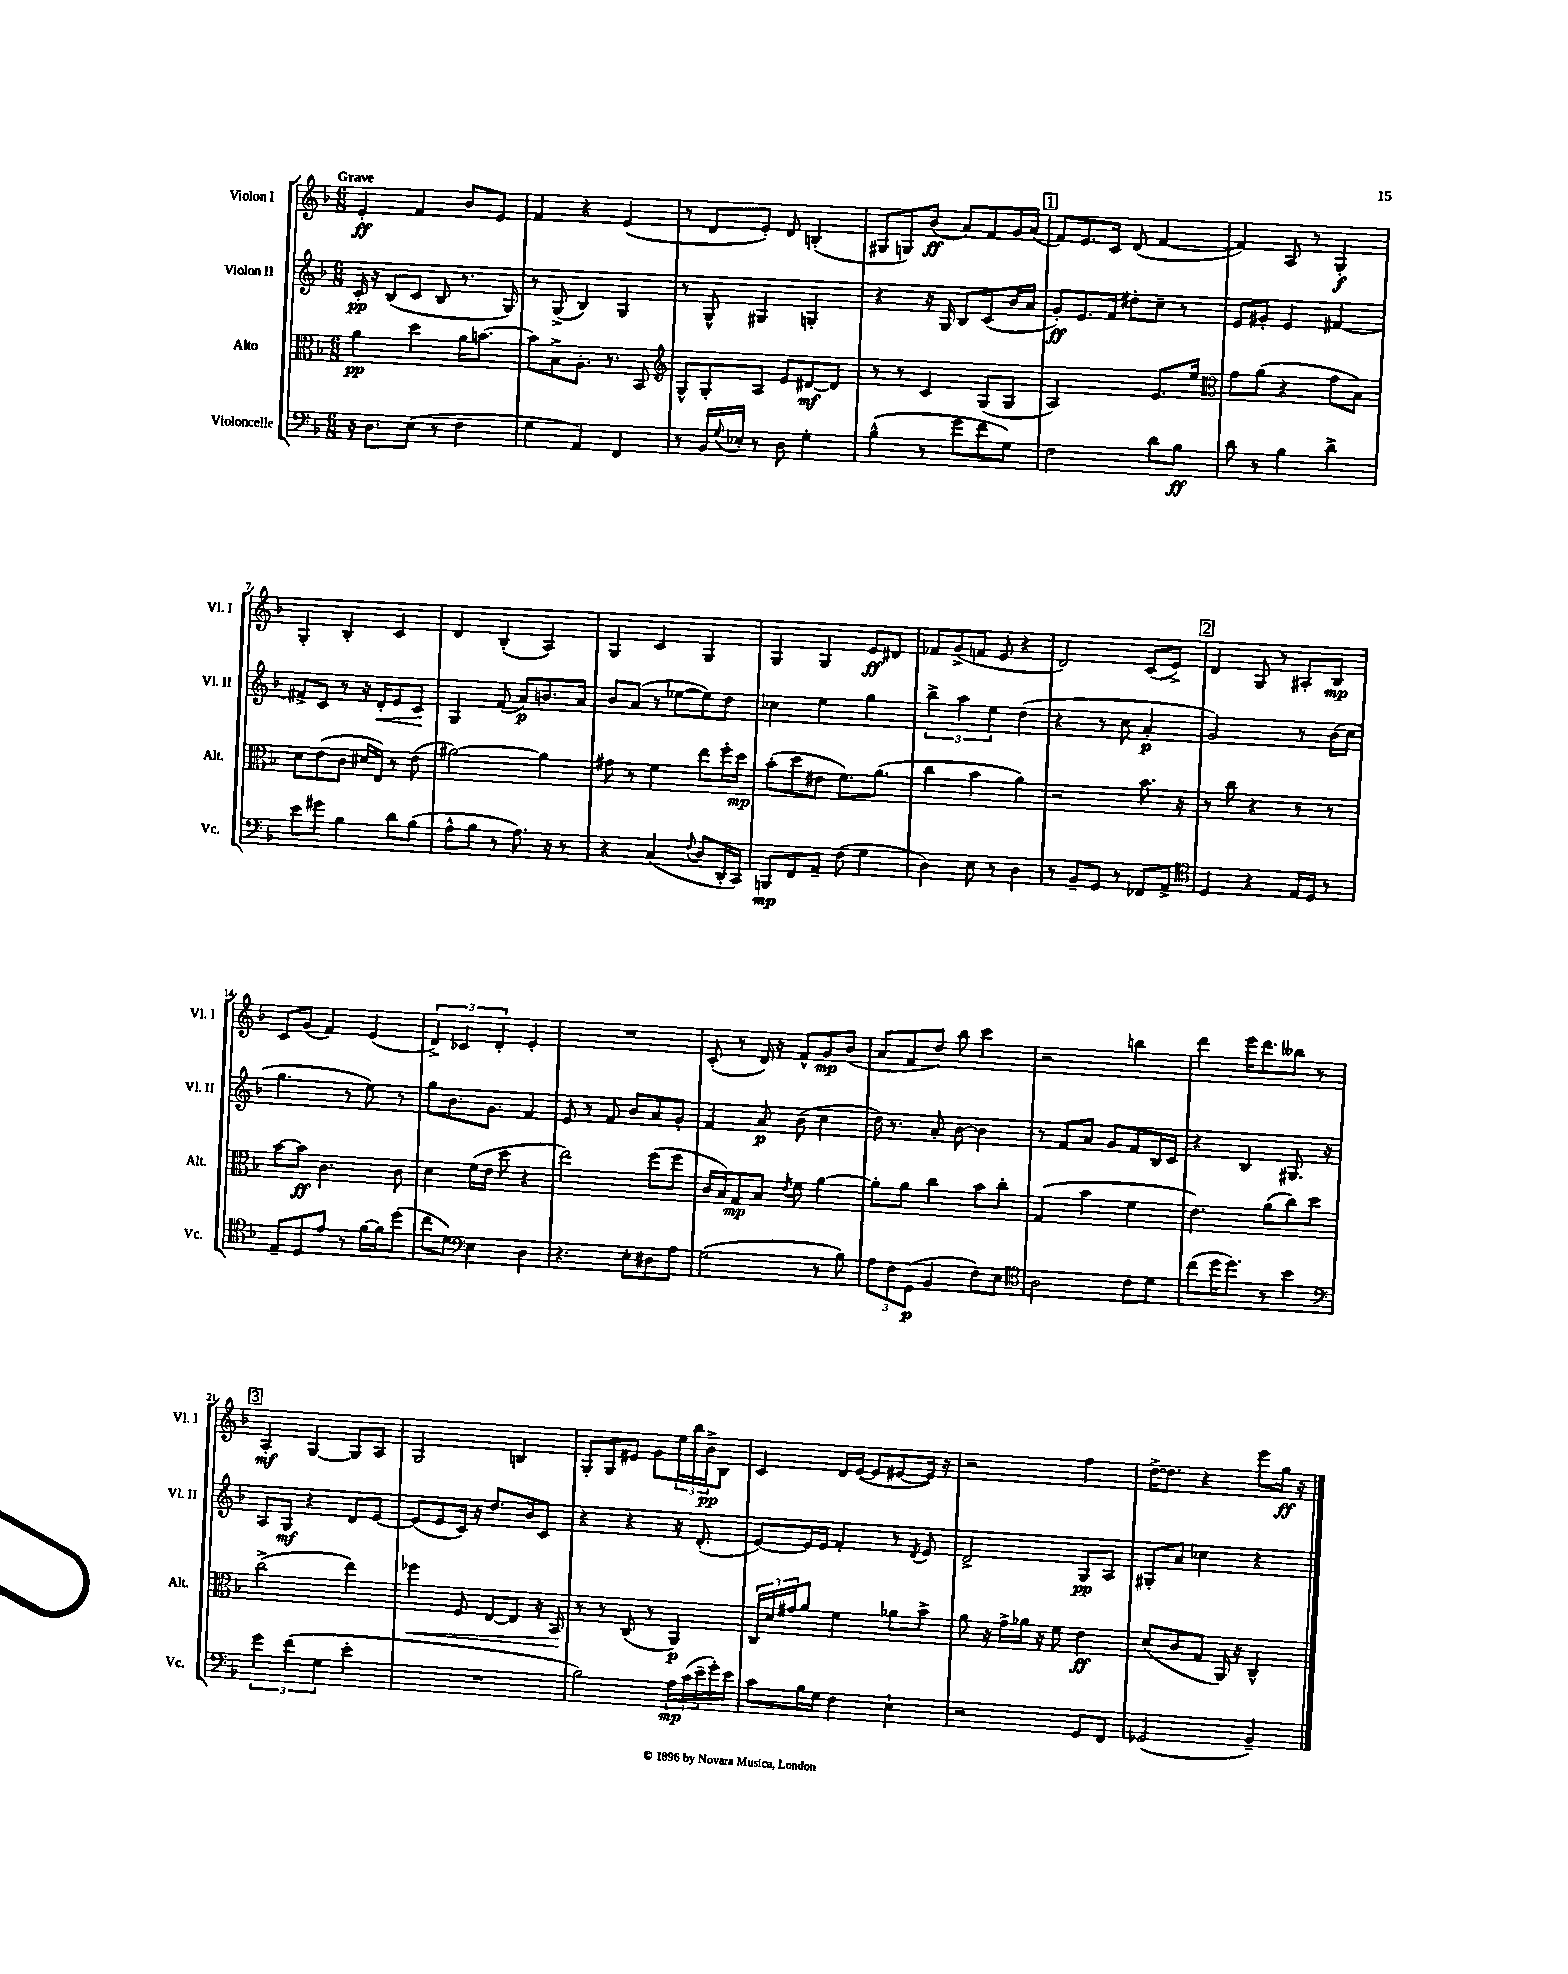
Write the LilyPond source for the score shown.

<<
\new StaffGroup <<
\new Staff = "s0" \with { instrumentName = "Violon I" shortInstrumentName = "Vl. I" } {
    \clef treble \key f \major \numericTimeSignature \time 6/8 \tempo "Grave"
    e'4-.\ff f'4 bes'8 e'8 |
    f'4 r4 e'4( |
    r8 d'8 e'8-.) d'8 b4-.( |
    gis8 g8) bes'8\ff( a'8) f'8 g'16 a'16( |
    \mark \markup { \box "1" } f'8) e'8. c'16 d'8( f'4~ |
    f'4) a8 r8 g4-.\f |
    g4-. bes4-. c'4 |
    d'4 bes4-.( a4) |
    g4 c'4 g4 |
    g4 g4 e'8\ff dis'8 |
    fes'8 g'8->( f'8 e'8 r4 |
    d'2) c'8( e'8->) |
    \mark \markup { \box "2" } d'4 g8 r8 ais8-. bes8\mp |
    c'8 g'8( f'4) e'4( |
    \tuplet 3/2 { d'4->) ces'4 d'4-. } e'4-. |
    R2. |
    c'8-.( r8 d'16) r16 f'8-^ g'8\mp bes'8( |
    a'8 f'8 d''8) bes''8 c'''4 |
    r2 b''4 |
    d'''4 e'''16 d'''8. beses''8 r8 |
    \mark \markup { \box "3" } a4-.\mf g4~ g8 a8 |
    g2 b4 |
    g8-. g8 eis'8 g'8 \tuplet 3/2 { e''16 bes''16 bes'16->\pp } bes8 |
    c'4 d'16 e'16~( e'8 eis'8~ eis'16) r16 |
    r2 f''4 |
    d''16~-> d''8. r4 e'''8 g''16\ff r16 \bar "|." |
}
\new Staff = "s1" \with { instrumentName = "Violon II" shortInstrumentName = "Vl. II" } {
    \clef treble \key f \major \numericTimeSignature \time 6/8
    c'16-.\pp r16 bes8( c'8 bes8 r8. g16) |
    r8 g8->( bes4) g4 |
    r8 g8-^ gis4 g4-. |
    r4 r16 g16 bes8 c'8( bes'16 a'16 |
    \mark \markup { \box "1" } g'8-.\ff) e'8. f'16 dis''8-. c''8-- r8 |
    e'8 gis'8-. e'4 fis'4~ |
    fis'8-> c'8 r8 r16 d'16-.\< e'8 c'8\! |
    g4 f'8( a'8\p) b'8. a'16 |
    bes'8 a'8( r8 ees''8~ ees''8) d''8 |
    ces''4 e''4 g''4 |
    \tuplet 3/2 { bes''4-> a''4 e''4 } d''4( |
    r4 r8 c''8 a'4-.\p |
    \mark \markup { \box "2" } g'2) r8 bes'16( c''16 |
    g''4. r8 e''8) r8 |
    g''8 bes'8. g'8. f'4 |
    e'8 r8 f'8 bes'8 a'8 g'8-. |
    f'4 a'8\p bes'8( c''4 |
    d''16) r8. a'8-. bes'8~ bes'4 |
    r8 f'8 a'8 g'8 f'8 bes16 c'16 |
    r4 bes4 gis8. r16 |
    \mark \markup { \box "3" } a8 g8\mf r4 d'8 e'8~ |
    e'8( e'8 c'16) r16 d''8. bes'16 c'8 |
    r4 r4 r16 d'8.-.( |
    e'8~) e'16 e'16 f'4-. r8 \acciaccatura { d'8 } e'8 |
    d'2-> g8\pp a8 |
    gis8-. a'8 ces''4 r4 \bar "|." |
}
\new Staff = "s2" \with { instrumentName = "Alto" shortInstrumentName = "Alt." } {
    \clef alto \key f \major \numericTimeSignature \time 6/8
    a'4\pp d''4 a'16 b'8.~ |
    b'8 bes8-> a8.-. r8. bes,8 |
    \clef treble g8-^ g8-. a8 e'8 dis'8~\mf dis'8 |
    r8 r8 c'4 g8( g8 |
    \mark \markup { \box "1" } a2) e'8. e''16 |
    \clef alto g'8 a'8( r4 g'8 bes8) |
    d'8 e'8( c'8 dis'16 e16) r8 e'8( |
    ais'2~) ais'4 |
    gis'8 r8 f'4 e''8 f''16-. d''16\mp |
    bes'8-.( d''8 eis'8 f'8.) a'8.( |
    c''4 bes'4 a'4) |
    r2 bes'8. r16 |
    \mark \markup { \box "2" } r8 c''8 r4 r8 r8 |
    bes'8~ bes'8\ff c'4. c'8 |
    d'4 f'16( e'16 d''8 r4 |
    e''2) f''8( f''8 |
    c'16 bes16) g8\mp bes8 \acciaccatura { e'8 } f'8 a'4~ |
    a'8-. a'8 c''4 bes'8 c''8-. |
    g4( bes'4 f'4 |
    e'4.) a'8( c''8) d''8 |
    \mark \markup { \box "3" } c''2->( e''4) |
    fes''4\< f8 e8~ e8 r16 bes,16\! |
    r8 r8 c8( r8 a,4\p) |
    \tuplet 3/2 { c16 d'16 gis'16 } a'8 f'4 aes'8 bes'8-> |
    a'8 r16 g'16-> aes'16 r16 f'8 e'4\ff |
    d'8( c'8 g8 a,16) r16 c4-^ \bar "|." |
}
\new Staff = "s3" \with { instrumentName = "Violoncelle" shortInstrumentName = "Vc." } {
    \clef bass \key f \major \numericTimeSignature \time 6/8
    r16 d8. e8( r8 f4 |
    g4 a,4) f,4 |
    r8 bes,16 \appoggiatura { g8 } ees16-. r8 d8 g4-. |
    bes4-^( r8 g'8 f'8 g8) |
    \mark \markup { \box "1" } f2 d'8 bes8\ff |
    d'8 r8 bes4 d'4-> |
    e'8 gis'8 bes4 d'8 bes8( |
    a8-^ bes8 r8 a8.) r16 r8 |
    r4 c4( \appoggiatura { f8 } d8 d,16-. c,16) |
    b,,8\mp f,8 a,8-- f8( g4 |
    d4) e8 r8 d4 |
    r8 bes,8-- g,8 r8 fes,8 a,8-> |
    \mark \markup { \box "2" } \clef tenor d4 r4 e16 d16 r8 |
    e8-- d8 e'8 r8 f'16~ f'16 d''8( |
    c''8 d'8) \clef bass e4 d4 |
    r4. e8-. dis8 a8 |
    g2( r8 bes8) |
    \tuplet 3/2 { a8 f8 g,8\p( } bes,4 f8) e8 |
    \clef tenor a2 c'8 d'8 |
    c''8( d''16 d''8.) r8 bes'4 |
    \mark \markup { \box "3" } \clef bass \tuplet 3/2 { g'4 f'4( g4 } e'4-. |
    R2. |
    bes2) \tuplet 3/2 { a16\mp c'16( e'16-- } g'16-.) e'16 |
    c'8 bes16 g16 f4 e4-! |
    r2 g,8 f,8 |
    ges,2( bes,4--) \bar "|." |
}
>>
>>
